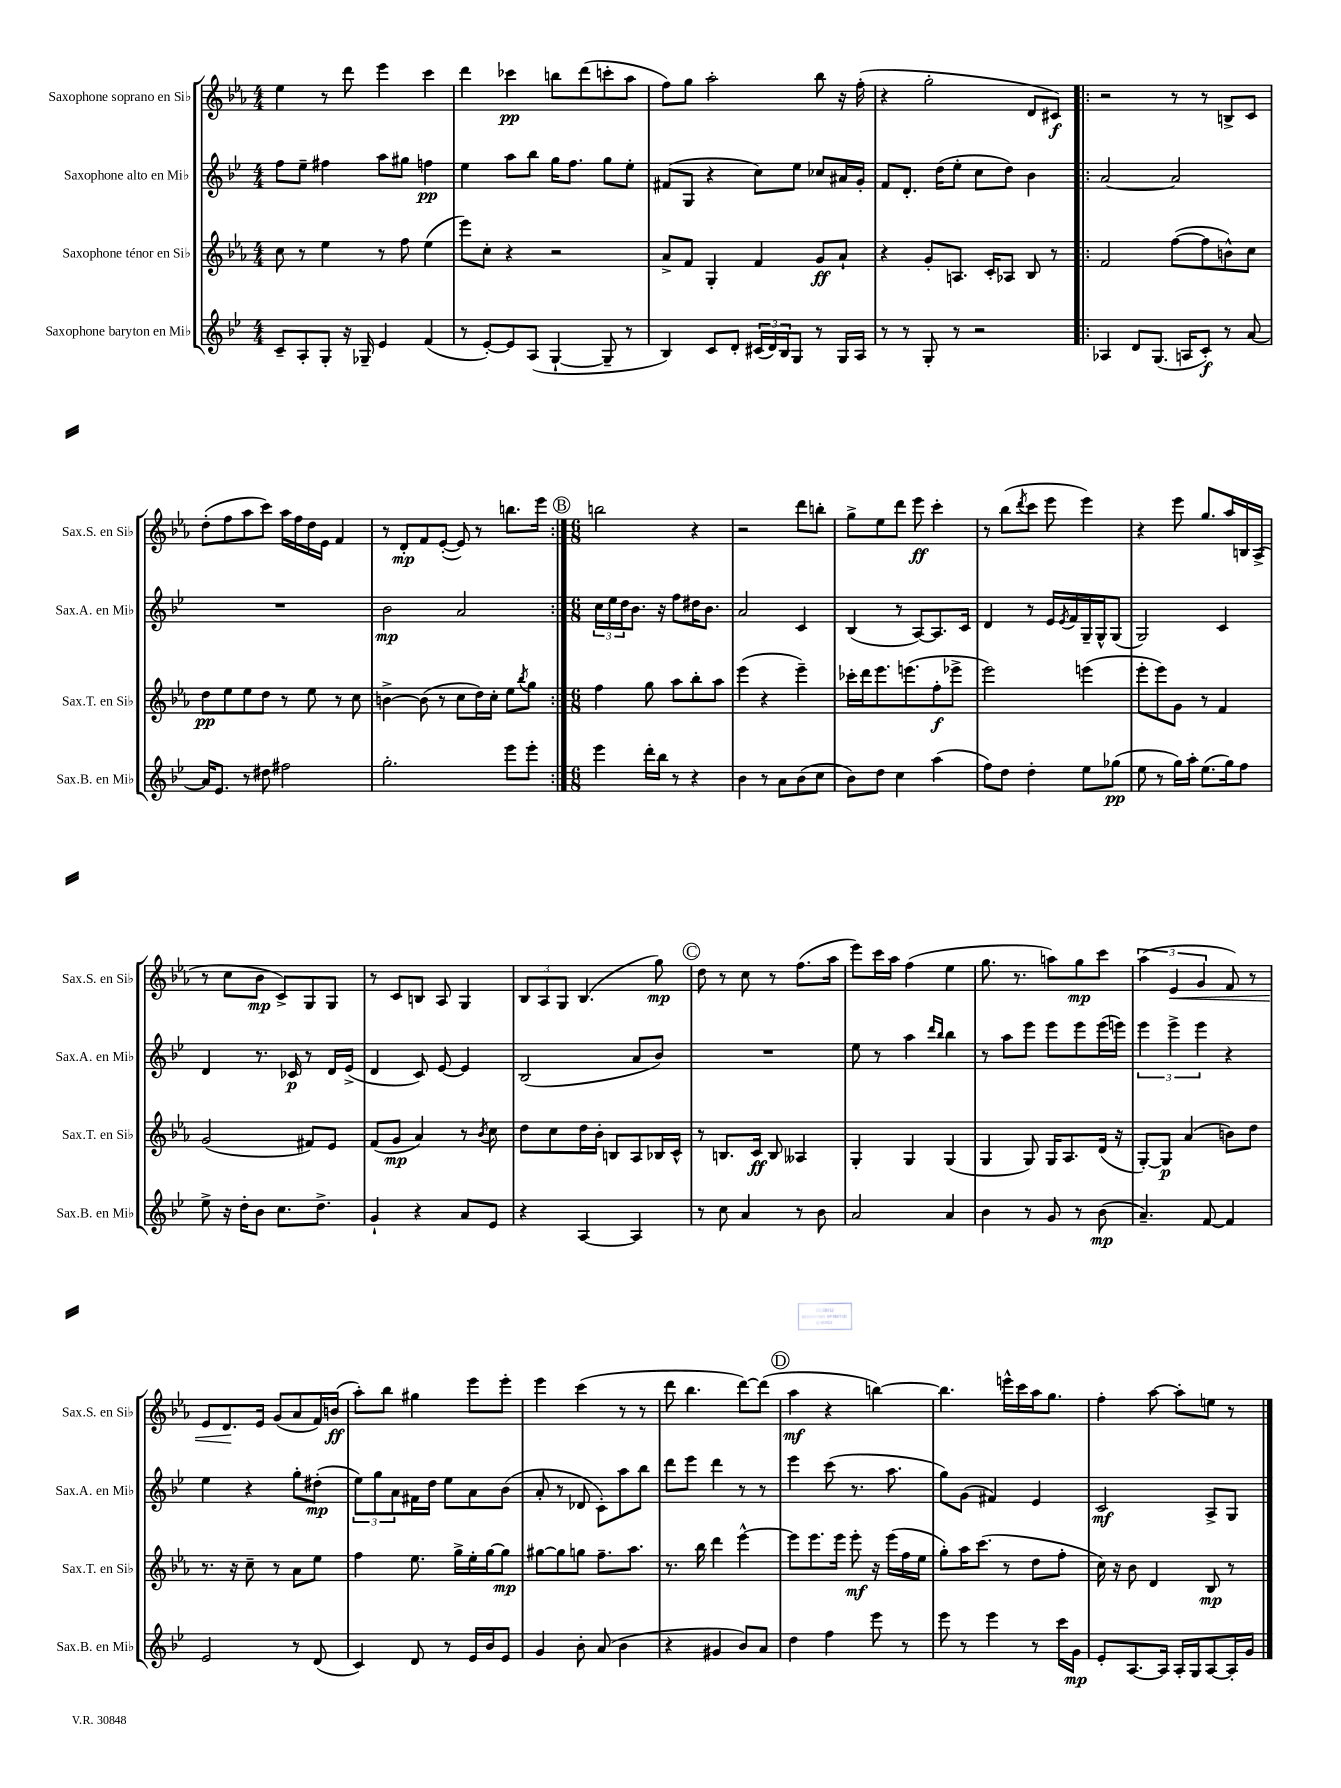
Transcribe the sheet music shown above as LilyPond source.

<<
\new StaffGroup <<
\new Staff = "s0" \with { instrumentName = "Saxophone soprano en Sib" shortInstrumentName = "Sax.S. en Sib" } {
    \clef treble \key ees \major \numericTimeSignature \time 4/4
    ees''4 r8 d'''8 ees'''4 c'''4 |
    d'''4 ces'''4\pp b''8 d'''8( c'''8-. aes''8 |
    f''8) g''8 aes''2-. bes''8 r16 f''16-.( |
    r4 g''2-. d'8 cis'8\f) |
    \repeat volta 2 { r2 r8 r8 b8-> c'8 |
    d''8-.( f''8 aes''8 c'''8) aes''16 f''16 d''16 ees'16 f'4 |
    r8 d'8-.\mp f'8 ees'8~-.( ees'8) r8 b''8. ees'''16 | }
    \mark \markup { \circle "B" } \numericTimeSignature \time 6/8 b''2 r4 |
    r2 d'''8 b''8-. |
    g''8-> ees''8 d'''8 ees'''8\ff c'''4-. |
    r8 bes''8( \acciaccatura { d'''8 } c'''8 ees'''8 ees'''4) |
    r4 ees'''8 g''8. aes''16 b16 aes16->( |
    r8 c''8 bes'8\mp c'8->) g8 g8 |
    r8 c'8 b8 aes8 g4 |
    \tuplet 3/2 { bes8 aes8 g8 } bes4.( g''8\mp) |
    \mark \markup { \circle "C" } d''8 r8 c''8 r8 f''8.( aes''16 |
    ees'''8) c'''16 aes''16 f''4( ees''4 |
    g''8. r8. a''8) g''8\mp c'''8 |
    \tuplet 3/2 { aes''4( ees'4\< g'4 } f'8) r8 |
    ees'8 d'8.\! ees'16 g'8( aes'8 f'16) b'16\ff( |
    aes''8-.) bes''8 gis''4 ees'''8 ees'''8-. |
    ees'''4 c'''4( r8 r8 |
    d'''8 bes''4. d'''8~) d'''8( |
    \mark \markup { \circle "D" } aes''4\mf r4 b''4~) |
    b''4. e'''16-^ c'''16 aes''16 g''8. |
    f''4-. aes''8~ aes''8-. e''8 r8 \bar "|." |
}
\new Staff = "s1" \with { instrumentName = "Saxophone alto en Mib" shortInstrumentName = "Sax.A. en Mib" } {
    \clef treble \key bes \major \numericTimeSignature \time 4/4
    f''8 ees''8-- fis''4 a''8 gis''8 f''4\pp |
    ees''4 a''8 bes''8 g''16 f''8. g''8 ees''8-. |
    fis'8( g8 r4 c''8) ees''8 ces''8 ais'16 g'16-. |
    f'8 d'8.-. d''16( ees''8-. c''8 d''8) bes'4 |
    \repeat volta 2 { a'2~ a'2 |
    R1 |
    bes'2\mp a'2 | }
    \mark \markup { \circle "B" } \numericTimeSignature \time 6/8 \tuplet 3/2 { c''16 ees''16 d''16 } bes'8. r16 f''8 dis''16 bes'8. |
    a'2 c'4 |
    bes4( r8 a8~) a8. c'16 |
    d'4 r8 ees'16 \acciaccatura { ees'8 } f'16 g16-- g16-^ g8( |
    g2) c'4 |
    d'4 r8. ces'16\p r8 d'16 ees'16->( |
    d'4 c'8) ees'8~ ees'4 |
    bes2( a'8 bes'8) |
    \mark \markup { \circle "C" } R2. |
    ees''8 r8 a''4 \grace { d'''16 bes''16 } bes''4 |
    r8 a''8 ees'''8 ees'''8 ees'''8 ees'''16( e'''16) |
    \tuplet 3/2 { ees'''4 ees'''4-> ees'''4 } r4 |
    ees''4 r4 g''8-. dis''8-.\mp( |
    \tuplet 3/2 { ees''8) g''8 a'8 } fis'16 d''16 ees''8 a'8 bes'8( |
    a'8-. r8 des'8 c'8-.) a''8 bes''8 |
    d'''8 ees'''8 d'''4 r8 r8 |
    \mark \markup { \circle "D" } ees'''4 c'''8( r8. a''8. |
    g''8) g'8( fis'4) ees'4 |
    c'2\mf a8-> g8 \bar "|." |
}
\new Staff = "s2" \with { instrumentName = "Saxophone ténor en Sib" shortInstrumentName = "Sax.T. en Sib" } {
    \clef treble \key ees \major \numericTimeSignature \time 4/4
    c''8 r8 ees''4 r8 f''8 ees''4( |
    ees'''8) c''8-. r4 r2 |
    aes'8-> f'8 g4-. f'4 g'8\ff aes'8-! |
    r4 g'8-. a8. c'16-. aes8 bes8 r8 |
    \repeat volta 2 { f'2 f''8~( f''8 b'8-^) c''8 |
    d''8\pp ees''8 ees''8 d''8 r8 ees''8 r8 c''8 |
    b'4~-> b'8( r8 c''8 d''16) c''16-. ees''8 \acciaccatura { bes''8 } g''8 | }
    \mark \markup { \circle "B" } \numericTimeSignature \time 6/8 f''4 g''8 aes''8 bes''8-. aes''8 |
    ees'''4( r4 ees'''4--) |
    ces'''16-. d'''16 ees'''8. e'''8.( f''8-.\f ees'''8-> |
    ees'''2) e'''4( |
    ees'''8-. ees'''8) g'8 r8 f'4 |
    g'2( fis'8) ees'8 |
    f'8( g'8\mp aes'4) r8 \acciaccatura { bes'8 } c''8 |
    d''8 c''8 d''16 bes'16-. b8 aes8 bes16 c'16-^ |
    \mark \markup { \circle "C" } r8 b8. c'16\ff b8 aeses4 |
    g4-. g4 g4( |
    g4 g8) g16 aes8. d'16( r16 |
    g8~-.) g8\p aes'4( b'8) d''8 |
    r8. r16 c''8-- r8 aes'8 ees''8 |
    f''4 ees''8. g''16-> ees''16-. g''16~ g''8\mp |
    gis''8~ gis''8 g''8 f''8.-- aes''8. |
    r8. bes''16 d'''4 ees'''4~-^ |
    \mark \markup { \circle "D" } ees'''8 ees'''8. ees'''16 ees'''8-.\mf r16 ees'''16( f''16 ees''16 |
    g''8-.) aes''16 c'''8.( r8 d''8 f''8-. |
    c''16) r16 bes'8 d'4 bes8\mp r8 \bar "|." |
}
\new Staff = "s3" \with { instrumentName = "Saxophone baryton en Mib" shortInstrumentName = "Sax.B. en Mib" } {
    \clef treble \key bes \major \numericTimeSignature \time 4/4
    c'8-- a8-. g8-. r16 ges16-- ees'4 f'4( |
    r8 ees'8~-.) ees'8 a8( g4~-! g8-- r8 |
    bes4) c'8 d'8-. \tuplet 3/2 { cis'16( d'16) bes16 } g8 r8 g16 a16 |
    r8 r8 g8-. r8 r2 |
    \repeat volta 2 { aes4 d'8 g8.( a16 c'8-.\f) r8 a'8~ |
    a'16 ees'8. r8 dis''8 fis''2 |
    g''2.-. ees'''8 ees'''8-. | }
    \mark \markup { \circle "B" } \numericTimeSignature \time 6/8 ees'''4 d'''16-. bes''16 r8 r4 |
    bes'4 r8 a'8 bes'8( c''8 |
    bes'8) d''8 c''4 a''4( |
    f''8) d''8 d''4-. ees''8 ges''8\pp( |
    ees''8 r8 g''16) a''16-. ees''8.( g''16) f''8 |
    ees''8-> r16 d''16-. bes'8 c''8. d''8.-> |
    g'4-! r4 a'8 ees'8 |
    r4 a4~ a4 |
    \mark \markup { \circle "C" } r8 c''8 a'4 r8 bes'8 |
    a'2 a'4 |
    bes'4 r8 g'8 r8 bes'8\mp( |
    a'4.--) f'8~ f'4 |
    ees'2 r8 d'8( |
    c'4) d'8 r8 ees'16 bes'16 ees'8 |
    g'4 bes'8-. a'8( bes'4 |
    r4 gis'4 bes'8) a'8 |
    \mark \markup { \circle "D" } d''4 f''4 ees'''8 r8 |
    ees'''8 r8 ees'''4 r8 c'''16 g'16\mp |
    ees'8-. a8.~ a16 a16-. g16 a8~ a16-. g'16 \bar "|." |
}
>>
>>
\layout { \context { \Score \remove "Bar_number_engraver" } }
